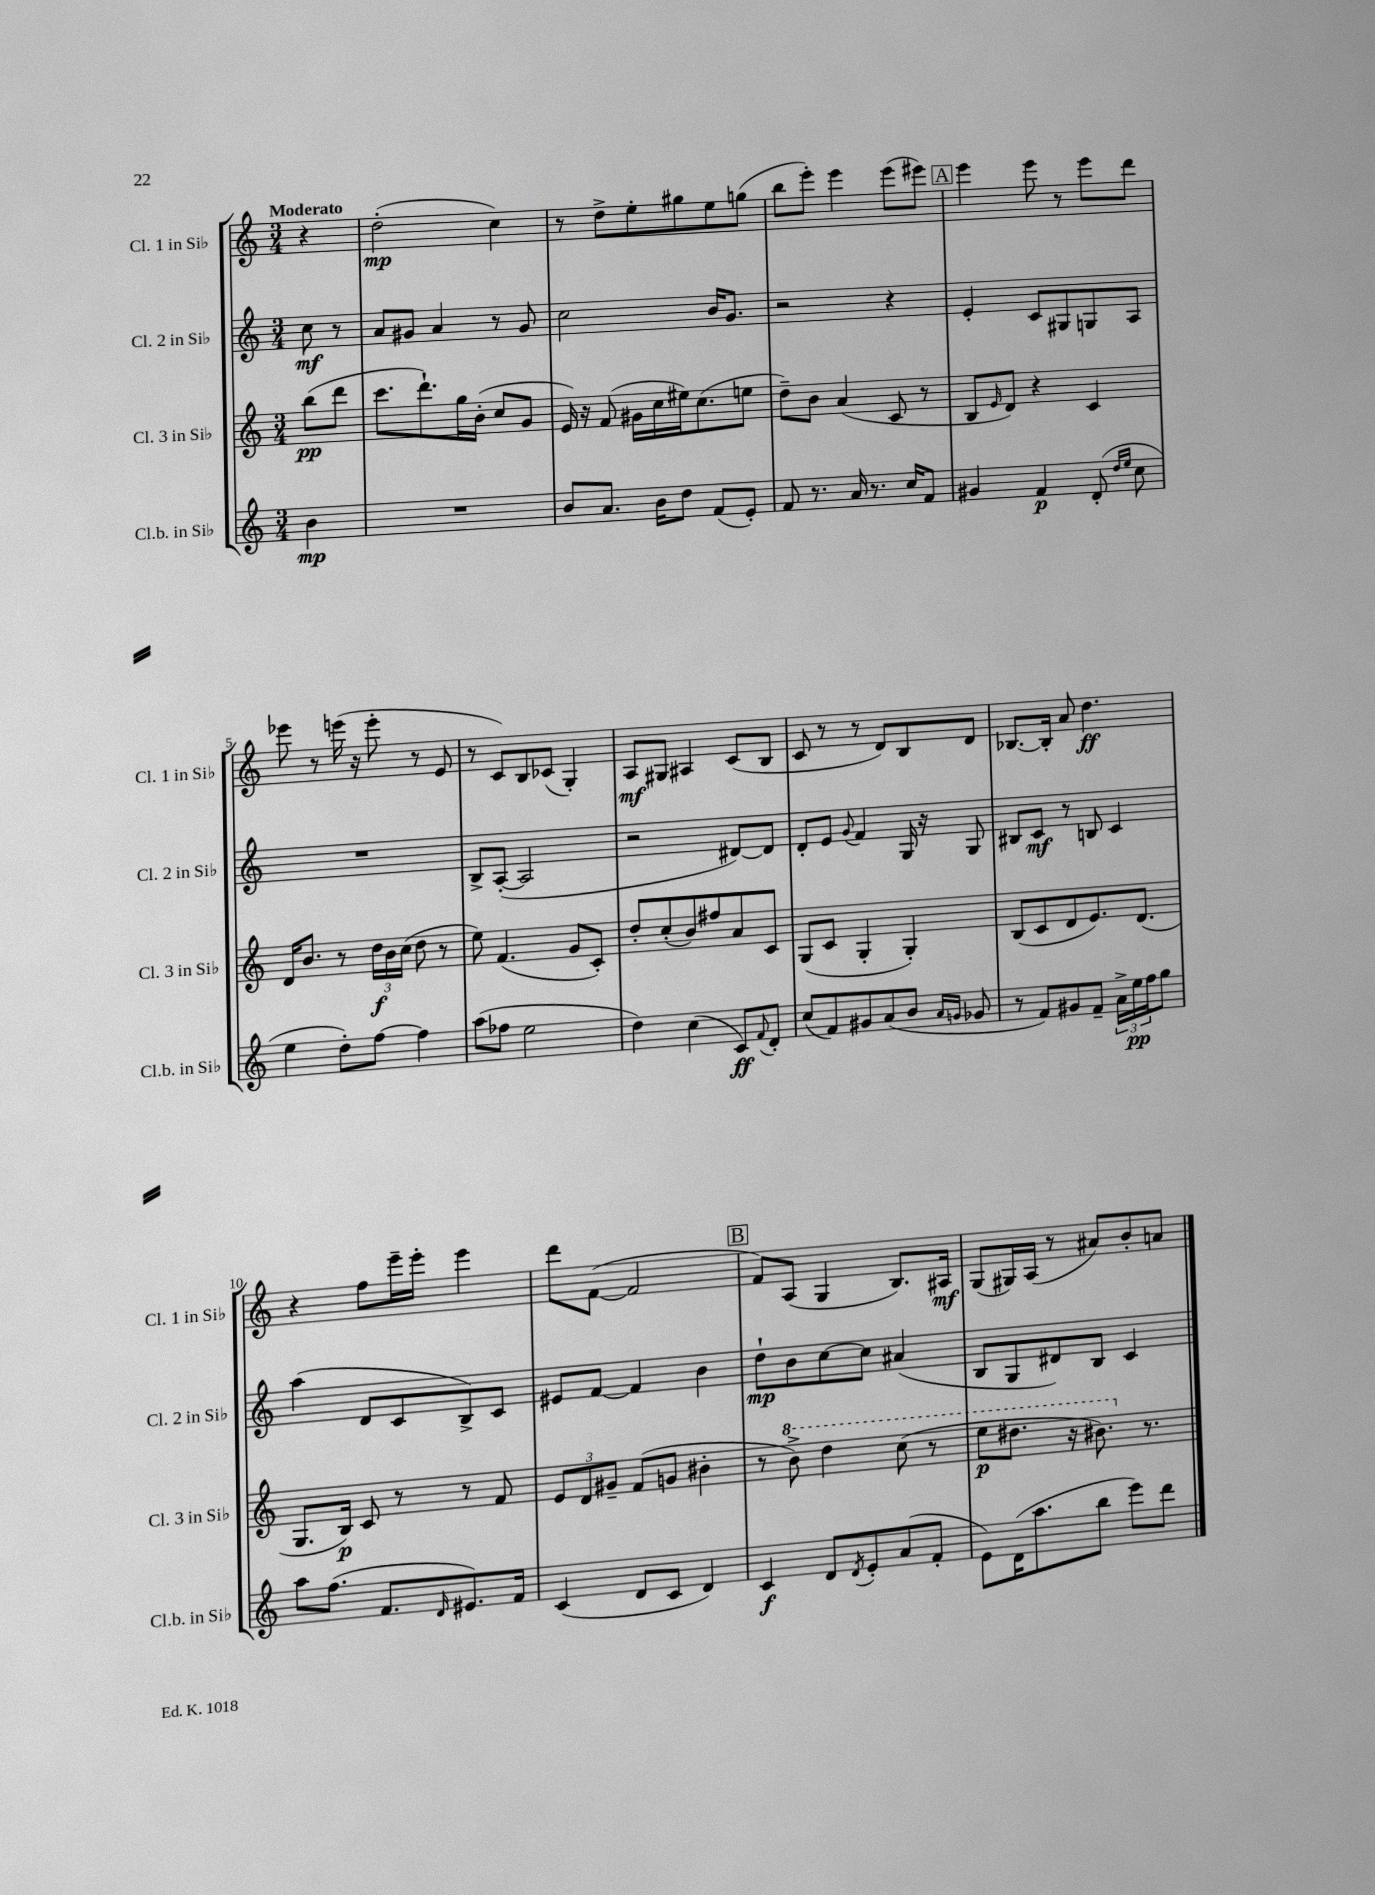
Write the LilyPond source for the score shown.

<<
\new StaffGroup <<
\new Staff = "s0" \with { instrumentName = "Cl. 1 in Sib" shortInstrumentName = "Cl. 1 in Sib" } {
    \clef treble \key c \major \numericTimeSignature \time 3/4 \partial 4 \tempo "Moderato"
    r4 |
    d''2-.\mp( c''4) |
    r8 d''8-> e''8-. gis''8 e''8 g''8( |
    b''8 e'''8-.) e'''4 e'''8( eis'''8) |
    \mark \markup { \box "A" } e'''4 e'''8 r8 e'''8 d'''8 |
    ees'''8 r8 e'''16( r16 e'''8-. r8 e'8 |
    r8 c'8) b8 ces'8( g4-.) |
    a8\mf gis8 ais4 c'8( b8 |
    c'8 r8 r8 d'8) b8 d'8 |
    bes8.~ bes16-. a'8 d''4.\ff |
    r4 f''8 e'''16-- e'''16-. e'''4 |
    d'''8 f'8~( f'2 |
    \mark \markup { \box "B" } f'8) a8( g4 b8.) ais16\mf |
    g8( gis16) a16( r8 ais'8) b'8-. a'8 \bar "|." |
}
\new Staff = "s1" \with { instrumentName = "Cl. 2 in Sib" shortInstrumentName = "Cl. 2 in Sib" } {
    \clef treble \key c \major \numericTimeSignature \time 3/4 \partial 4
    c''8\mf r8 |
    a'8 gis'8 a'4 r8 gis'8 |
    c''2 b'16 g'8. |
    r2 r4 |
    \mark \markup { \box "A" } e'4-. c'8 gis8 g8 a8 |
    R2. |
    b8-> a8~-.( a2 |
    r2 dis'8~) dis'8 |
    d'8-. e'8 \appoggiatura { g'8 } f'4 g16 r16 g8 |
    bis8 c'8\mf r8 b8 c'4 |
    a''4( d'8 c'8 b8->) c'8 |
    eis'8 f'8~ f'4 b'4 |
    \mark \markup { \box "B" } d''8-!\mp b'8 c''8~ c''8 ais'4( |
    b8 g8 dis'8) b8 c'4 \bar "|." |
}
\new Staff = "s2" \with { instrumentName = "Cl. 3 in Sib" shortInstrumentName = "Cl. 3 in Sib" } {
    \clef treble \key c \major \numericTimeSignature \time 3/4 \partial 4
    b''8\pp( d'''8 |
    c'''8. d'''8.-!) g''16 b'16-.( c''8 g'8 |
    e'16) r16 f'8( gis'16 c''16 eis''16) c''8.( e''8 |
    d''8--) b'8 a'4( c'8 r8 |
    \mark \markup { \box "A" } b8 \grace { e'16 } d'8) r4 c'4 |
    d'16 b'8. r8 \tuplet 3/2 { d''16\f b'16 c''16( } d''8 r8 |
    e''8) f'4.( g'8 c'8-.) |
    d''8-. c''8-.( b'8) fis''8 a'8 c'8 |
    g8( c'8 g4-. g4-.) |
    b8( c'8 d'8 e'8.) d'8.( |
    g8. b16\p) c'8 r8 r8 f'8 |
    \tuplet 3/2 { e'8 d'8 gis'8-- } f'8( g'8 bis'4-. |
    \mark \markup { \box "B" } r8 \ottava #1 b''8->) d'''4 c'''8( r8 |
    e'''8\p dis'''8. r16 bis''8.) \ottava #0 r8. \bar "|." |
}
\new Staff = "s3" \with { instrumentName = "Cl.b. in Sib" shortInstrumentName = "Cl.b. in Sib" } {
    \clef treble \key c \major \numericTimeSignature \time 3/4 \partial 4
    b'4\mp |
    R2. |
    b'8 a'8. b'16 d''8 f'8( e'8-.) |
    f'8 r8. a'16 r8. c''16 f'8 |
    \mark \markup { \box "A" } gis'4 f'4\p d'8-.( \grace { d''16 e''16 } c''8 |
    e''4 d''8-.) f''8~ f''4 |
    a''8( fes''8 e''2 |
    d''4) c''4( c'8\ff) \appoggiatura { f'8 } d'8-. |
    c''8( f'8) gis'8 a'8( b'8 \grace { a'16 g'16 } ges'8 |
    r8 f'8) gis'8 f'8-- \tuplet 3/2 { a'16-> e''16\pp f''16 } g''8 |
    a''8 f''8.( f'8. \grace { d'16 } eis'8.) f'16 |
    c'4( d'8 c'8 d'4) |
    \mark \markup { \box "B" } c'4\f d'8 \acciaccatura { d'8 } e'8-. a'8( f'8-. |
    e'8) d'16( a''8. b''8 e'''8) d'''8 \bar "|." |
}
>>
>>
